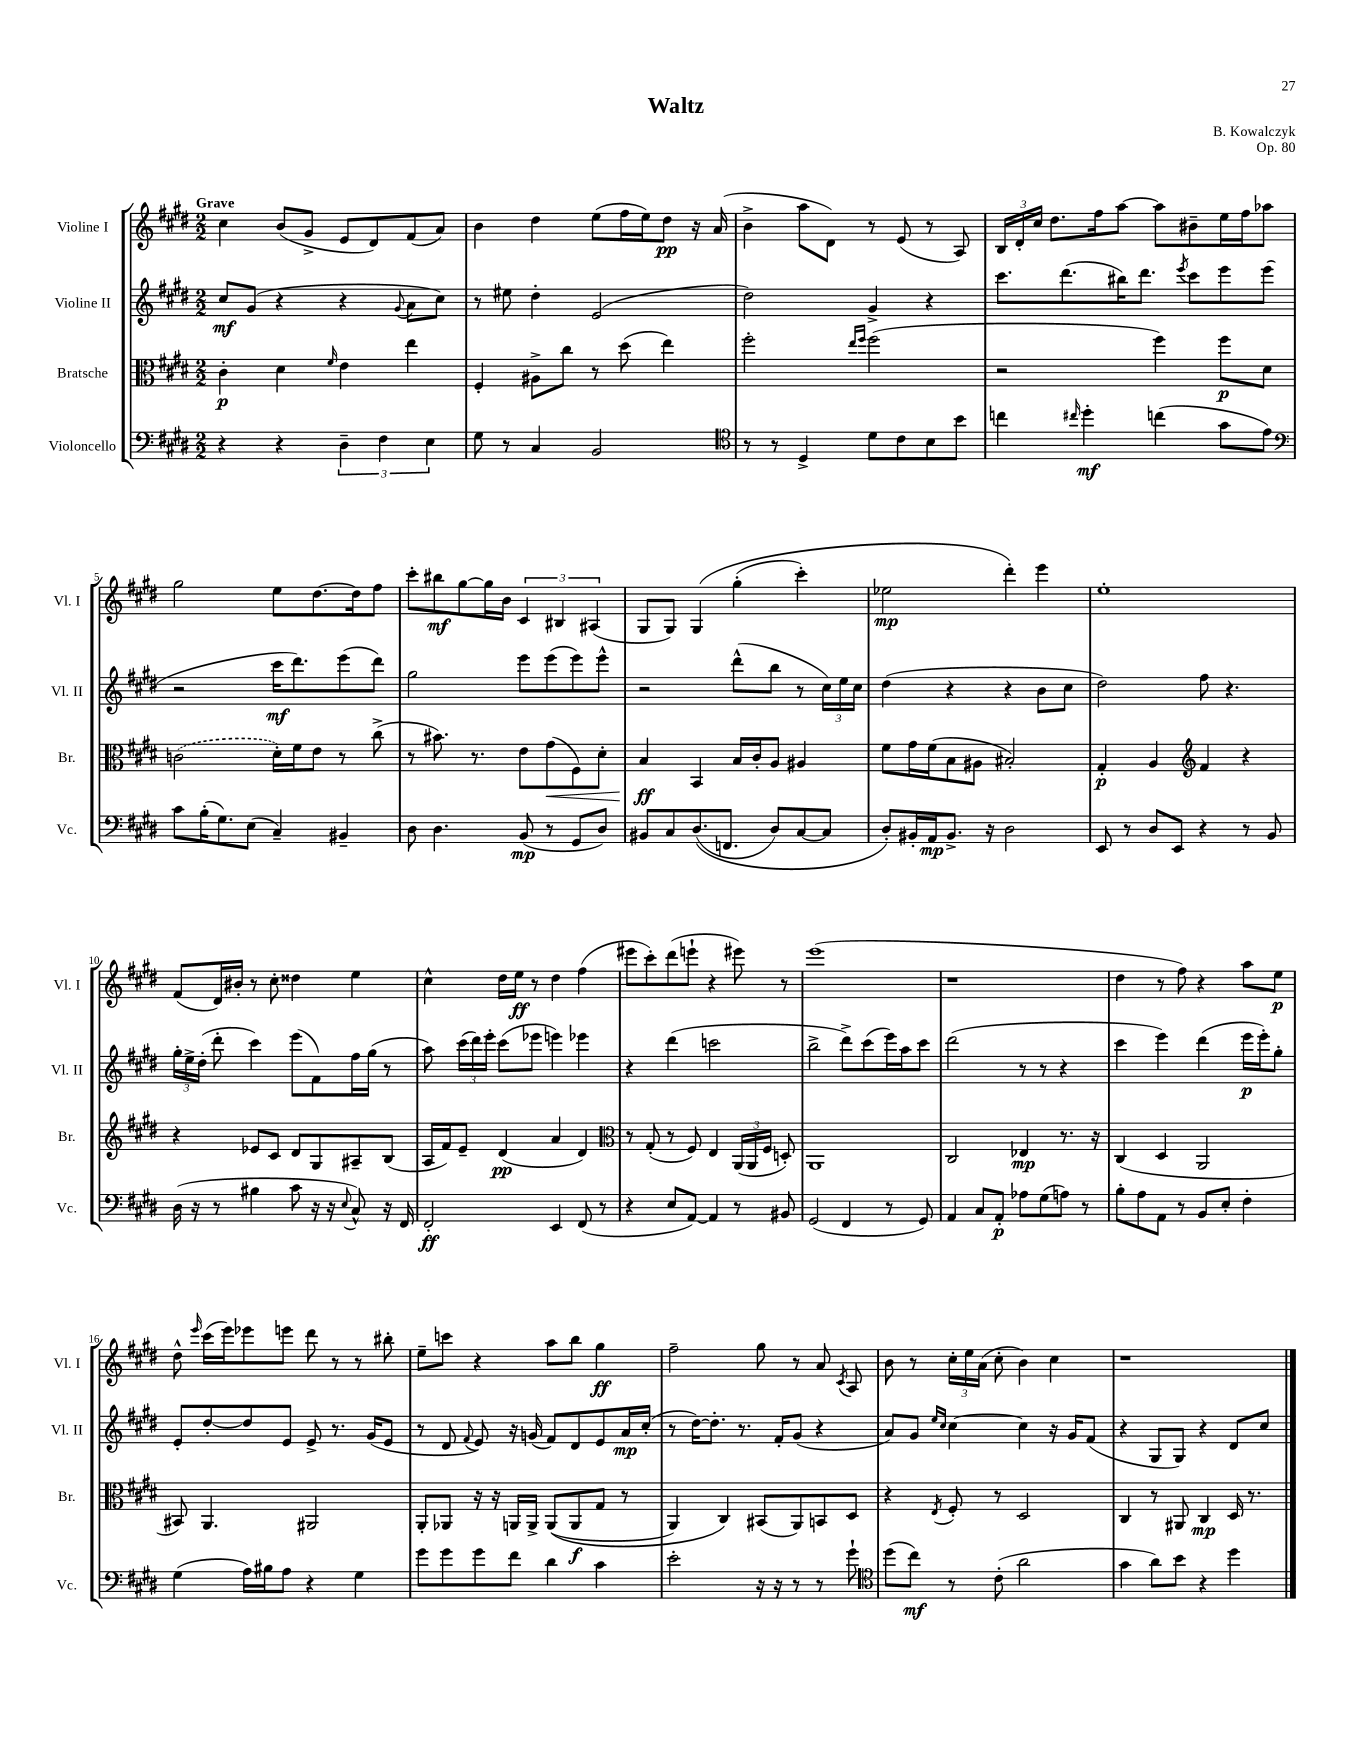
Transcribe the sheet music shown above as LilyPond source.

\header { title = "Waltz" composer = "B. Kowalczyk" opus = "Op. 80" }
<<
\new StaffGroup <<
\new Staff = "s0" \with { instrumentName = "Violine I" shortInstrumentName = "Vl. I" } {
    \clef treble \key e \major \numericTimeSignature \time 2/2 \tempo "Grave"
    \autoBeamOff cis''4 b'8[( gis'8]-> e'8[ dis'8) fis'8( a'8]) |
    b'4 dis''4 e''8[( fis''16 e''16) dis''8]\pp r16 a'16( |
    b'4-> a''8[ dis'8]) r8 e'8( r8 a8) |
    \tuplet 3/2 { b16[ dis'16-. cis''16] } dis''8.[ fis''16 a''8]~ a''8[ bis'8-- e''16 fis''16 aes''8] |
    gis''2 e''8[ dis''8.~ dis''16 fis''8] |
    cis'''8[-. bis''8\mf gis''8~ gis''16 b'16] \tuplet 3/2 { cis'4 bis4 ais4( } |
    gis8[ gis8]) gis4\( gis''4-.( cis'''4-.) |
    ees''2\mp dis'''4-.\) e'''4 |
    e''1-. |
    fis'8[( dis'16) bis'16]-. r8 cis''8-. disis''4 e''4 |
    cis''4-^ dis''16[ e''16]\ff r8 dis''4 fis''4( |
    eis'''8[ cis'''8-.) dis'''8( e'''8]-! r4 eis'''8) r8 |
    e'''1( |
    r1 |
    dis''4 r8 fis''8) r4 a''8[ e''8]\p |
    dis''8-^ \grace { e'''16 } cis'''16[( e'''16) ees'''8 e'''8] dis'''8 r8 r8 bis''8-. |
    e''8[-- c'''8] r4 a''8[ b''8] gis''4\ff |
    fis''2-- gis''8 r8 a'8 \acciaccatura { cis'8 } a8 |
    b'8 r8 \tuplet 3/2 { cis''16[-. e''16 a'16]( } cis''8-. b'4) cis''4 |
    r1 \bar "|." |
}
\new Staff = "s1" \with { instrumentName = "Violine II" shortInstrumentName = "Vl. II" } {
    \clef treble \key e \major \numericTimeSignature \time 2/2
    \autoBeamOff cis''8[\mf gis'8]( r4 r4 \appoggiatura { gis'8 } a'8[ cis''8]) |
    r8 eis''8 dis''4-. e'2( |
    dis''2) gis'4-> r4 |
    cis'''8.[ dis'''8.( bis''16) dis'''8.] \acciaccatura { e'''8 } cis'''8[ e'''8 e'''8]( |
    r2 cis'''16[\mf dis'''8.) e'''8( dis'''8]) |
    gis''2 e'''8[ e'''8( e'''8) e'''8]-^ |
    r2 dis'''8[-^( b''8] r8 \tuplet 3/2 { cis''16[) e''16 cis''16] } |
    dis''4( r4 r4 b'8[ cis''8] |
    dis''2) fis''8 r4. |
    \tuplet 3/2 { gis''16[-. e''16-> dis''16]-.( } dis'''8-. cis'''4) e'''8[( fis'8) fis''16 gis''16]( r8 |
    a''8) \tuplet 3/2 { cis'''16[( dis'''16) e'''16]-. } cis'''8[( ees'''8] e'''4) ees'''4 |
    r4 dis'''4( c'''2 |
    b''2-> dis'''8[->) cis'''8( e'''16) a''16 cis'''8] |
    dis'''2( r8 r8 r4 |
    cis'''4 e'''4) dis'''4( e'''16[\p e'''16-.) gis''8]-. |
    e'8[-. dis''8~-. dis''8 e'8] e'8-> r8. gis'16[( e'8] |
    r8 dis'8 \appoggiatura { fis'8 } e'8) r16 g'16( fis'8[) dis'8 e'8 a'16\mp cis''16]-.( |
    r8 dis''16[~) dis''8.]-. r8. fis'16[-. gis'8]( r4 |
    a'8[) gis'8] \grace { e''16[ cis''16] } cis''4~ cis''4 r16 gis'16[ fis'8]( |
    r4 gis8[ gis8]) r4 dis'8[ cis''8] \bar "|." |
}
\new Staff = "s2" \with { instrumentName = "Bratsche" shortInstrumentName = "Br." } {
    \clef alto \key e \major \numericTimeSignature \time 2/2
    \autoBeamOff cis'4-.\p dis'4 \grace { fis'16 } e'4 e''4 |
    fis4-. ais8[-> cis''8] r8 dis''8( e''4) |
    fis''2-. \grace { e''16[ fis''16] } fis''2( |
    r2 fis''4) fis''8[\p dis'8] |
    \once \slurDashed c'2( dis'16[-.) fis'16 e'8] r8 cis''8->( |
    r8 bis'8.) r8. e'8[ gis'8\<( fis8) dis'8]-. |
    b4\ff\! b,4 b16[ cis'16-. a8] ais4 |
    fis'8[ gis'16 fis'16( b8 ais8] bis2-.) |
    gis4-.\p a4 \clef treble fis'4 r4 |
    r4 ees'8[ cis'8] dis'8[ gis8 ais8-- b8]( |
    a16[ fis'16) e'8]-- dis'4\pp( a'4 dis'4) |
    \clef alto r8 gis8-.( r8 fis8) e4 \tuplet 3/2 { a,16[( a,16 fis16] } d8-.) |
    a,1 |
    cis2 ees4\mp r8. r16 |
    cis4( dis4 a,2 |
    bis,8) a,4. ais,2 |
    a,8[-. aes,8] r16 r16 a,16[ a,16]-> a,8[(\( a,8\f gis8] r8 |
    a,4) cis4\) bis,8[( a,8) b,8 dis8] |
    r4 \acciaccatura { e8 } fis8-. r8 dis2 |
    cis4 r8 ais,8 cis4\mp dis16 r8. \bar "|." |
}
\new Staff = "s3" \with { instrumentName = "Violoncello" shortInstrumentName = "Vc." } {
    \clef bass \key e \major \numericTimeSignature \time 2/2
    \autoBeamOff r4 r4 \tuplet 3/2 { dis4-- fis4 e4 } |
    gis8 r8 cis4 b,2 |
    \clef tenor r8 r8 dis4-> dis'8[ cis'8 b8 b'8] |
    c''4 \grace { cis''16 } dis''4-.\mf c''4( gis'8[ e'8]) |
    \clef bass cis'8[ b16-.( gis8.) e8]( cis4--) bis,4-- |
    dis8 dis4. b,8\mp( r8 gis,8[ dis8]) |
    bis,8[ cis8 dis8.(\( f,8.] dis8[) cis8~ cis8] |
    dis8[-.\) bis,16-. a,16\mp bis,8.]-> r16 dis2 |
    e,8 r8 dis8[ e,8] r4 r8 b,8 |
    dis16( r16 r8 bis4 cis'8 r16 r16 \appoggiatura { e8 } cis8-^) r16 fis,16 |
    fis,2-.\ff e,4 fis,8( r8 |
    r4 e8[ a,8]~) a,4 r8 bis,8 |
    gis,2( fis,4 r8 gis,8) |
    a,4 cis8[ a,8]-.\p aes8[ gis8( a8]) r8 |
    b8[-. a8 a,8] r8 b,8[ e8]-. fis4-. |
    gis4( a16[) bis16 a8] r4 gis4 |
    gis'8[ gis'8 gis'8 fis'8] dis'4 cis'4 |
    e'2-. r16 r16 r8 r8 gis'8-! |
    \clef tenor dis''8[( cis''8]\mf) r8 cis'8-.( a'2 |
    gis'4 a'8[) b'8] r4 dis''4 \bar "|." |
}
>>
>>
